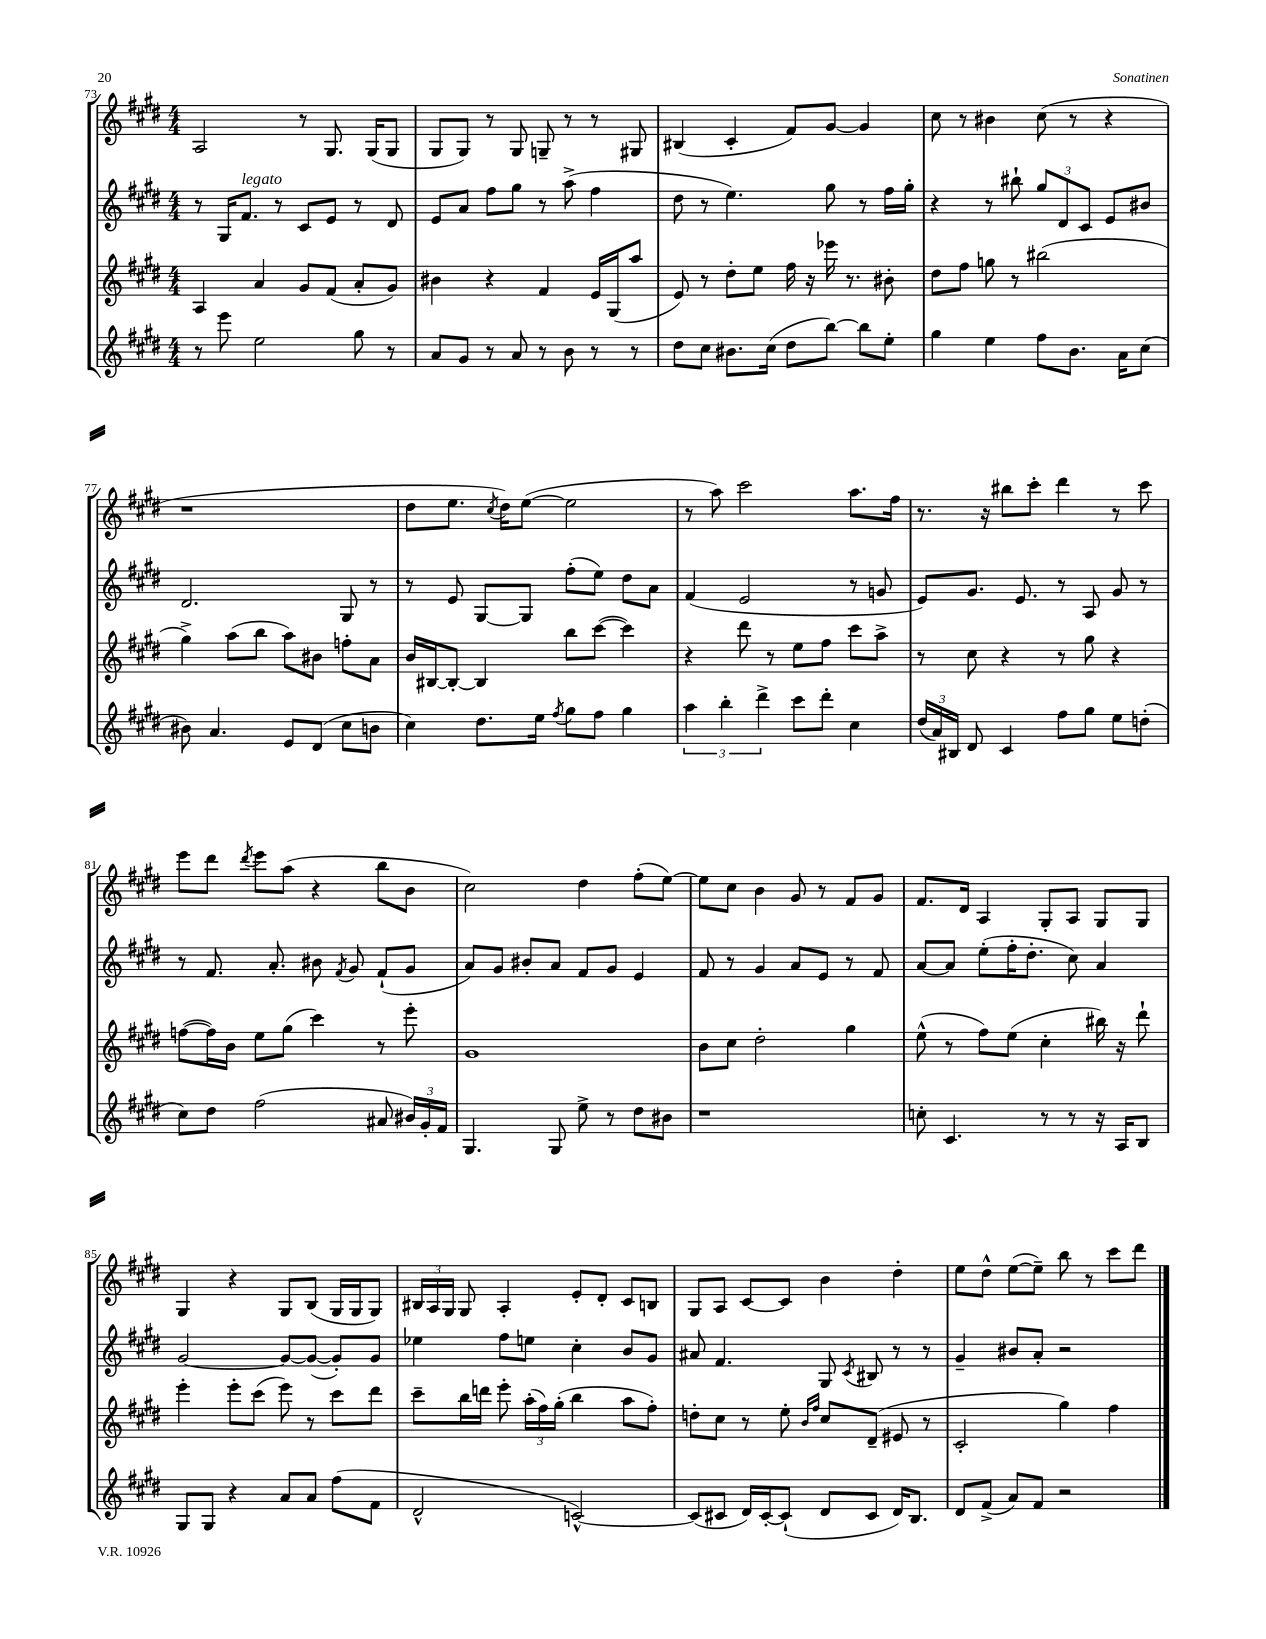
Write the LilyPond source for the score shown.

<<
\new StaffGroup <<
\new Staff = "s0" {
    \clef treble \key e \major \numericTimeSignature \time 4/4
    \autoBeamOff a2 r8 gis8. gis16[( gis8] |
    gis8[ gis8]) r8 gis8 g8-- r8 r8 gis8 |
    bis4( cis'4-. fis'8[) gis'8]~ gis'4 |
    cis''8 r8 bis'4 cis''8( r8 r4 |
    r1 |
    dis''8[ e''8.] \acciaccatura { cis''8 } dis''16[) e''8]~( e''2 |
    r8 a''8) cis'''2 a''8.[ fis''16] |
    r8. r16 bis''8[ cis'''8]-. dis'''4 r8 cis'''8 |
    e'''8[ dis'''8] \acciaccatura { dis'''8 } e'''8[ a''8]( r4 b''8[ b'8] |
    cis''2) dis''4 fis''8[-.( e''8]~) |
    e''8[ cis''8] b'4 gis'8 r8 fis'8[ gis'8] |
    fis'8.[ dis'16] a4 gis8[-. a8] gis8[ gis8] |
    gis4 r4 gis8[ b8]( gis16[ gis16 gis8]) |
    \tuplet 3/2 { bis16[ a16 gis16] } gis8 a4-. e'8[-. dis'8]-. cis'8[ b8] |
    gis8[ a8] cis'8[~ cis'8] b'4 dis''4-. |
    e''8[ dis''8]-^ e''8[~( e''8]--) b''8 r8 cis'''8[ dis'''8] \bar "|." |
}
\new Staff = "s1" {
    \clef treble \key e \major \numericTimeSignature \time 4/4
    \autoBeamOff r8 gis16[ fis'8.]^\markup { \italic "legato" } r8 cis'8[ e'8] r8 dis'8 |
    e'8[ a'8] fis''8[ gis''8] r8 a''8->( fis''4 |
    dis''8 r8 e''4.) gis''8 r8 fis''16[ gis''16]-. |
    r4 r8 bis''8-! \tuplet 3/2 { gis''8[ dis'8 cis'8] } e'8[ bis'8] |
    dis'2. gis8 r8 |
    r8 e'8 gis8[~ gis8] fis''8[-.( e''8]) dis''8[ a'8] |
    fis'4( e'2 r8 g'8 |
    e'8[) gis'8.] e'8. r8 a8 gis'8 r8 |
    r8 fis'8. a'8.-. bis'8 \acciaccatura { fis'8 } gis'8 fis'8[-!( gis'8] |
    a'8[) gis'8] bis'8[-. a'8] fis'8[ gis'8] e'4 |
    fis'8 r8 gis'4 a'8[ e'8] r8 fis'8 |
    a'8[~ a'8] e''8[-.( fis''16-. dis''8.]-. cis''8) a'4 |
    gis'2~ gis'8[~ gis'8]~( gis'8[-.) gis'8] |
    ees''4 fis''8[ e''8] cis''4-. b'8[ gis'8] |
    ais'8 fis'4. gis8 \acciaccatura { cis'8 } bis8 r8 r8 |
    gis'4-- bis'8[ a'8]-. r2 \bar "|." |
}
\new Staff = "s2" {
    \clef treble \key e \major \numericTimeSignature \time 4/4
    \autoBeamOff a4 a'4 gis'8[ fis'8]( a'8[-. gis'8]) |
    bis'4 r4 fis'4 e'16[ gis16( a''8] |
    e'8) r8 dis''8[-. e''8] fis''16 r16 ees'''16 r8. bis'8-. |
    dis''8[ fis''8] g''8 r8 bis''2( |
    gis''4->) a''8[( b''8] a''8[) bis'8] f''8[-. a'8] |
    b'16[ bis16~ bis8]~-. bis4 b''8[ cis'''8]~( cis'''4) |
    r4 dis'''8 r8 e''8[ fis''8] cis'''8[ a''8]-> |
    r8 cis''8 r4 r8 gis''8 r4 |
    f''8[~( f''16) b'16] e''8[ gis''8]( cis'''4) r8 e'''8-. |
    gis'1 |
    b'8[ cis''8] dis''2-. gis''4 |
    e''8-^( r8 fis''8[) e''8]( cis''4-. bis''16) r16 dis'''8-! |
    e'''4-. e'''8[-. cis'''8]( e'''8) r8 cis'''8[ dis'''8] |
    cis'''8[-- b''16 d'''16] e'''8-. \tuplet 3/2 { a''16[-.( fis''16) gis''16]-.( } b''4 a''8[ fis''8]-.) |
    d''8[-. cis''8] r8 e''8-. \grace { b'16[ fis''16] } cis''8[ dis'8]--( eis'8 r8 |
    cis'2-. gis''4) fis''4 \bar "|." |
}
\new Staff = "s3" {
    \clef treble \key e \major \numericTimeSignature \time 4/4
    \autoBeamOff r8 e'''8 e''2 gis''8 r8 |
    a'8[ gis'8] r8 a'8 r8 b'8 r8 r8 |
    dis''8[ cis''8] bis'8.[ cis''16]( dis''8[ b''8]~) b''8[ e''8]-. |
    gis''4 e''4 fis''8[ b'8.] a'16[ cis''8]( |
    bis'8) a'4. e'8[ dis'8]( cis''8[ b'8] |
    cis''4) dis''8.[ e''16] \acciaccatura { fis''8 } gis''8[ fis''8] gis''4 |
    \tuplet 3/2 { a''4 b''4-. dis'''4-> } cis'''8[ dis'''8]-. cis''4 |
    \tuplet 3/2 { dis''16[( a'16) bis16] } dis'8 cis'4 fis''8[ gis''8] e''8[ d''8]-.( |
    cis''8[) dis''8] fis''2( ais'8 \tuplet 3/2 { bis'16[) gis'16-. fis'16] } |
    gis4. gis8 e''8-> r8 dis''8[ bis'8] |
    r1 |
    c''8-. cis'4. r8 r8 r16 a16[ b8] |
    gis8[ gis8] r4 a'8[ a'8] fis''8[( fis'8] |
    dis'2-^ c'2~-^) |
    c'8[( cis'8] dis'16[) cis'16~-. cis'8]-!( dis'8[ cis'8] dis'16[) b8.] |
    dis'8[ fis'8]->( a'8[) fis'8] r2 \bar "|." |
}
>>
>>
\layout { \context { \Score currentBarNumber = #73 } }
